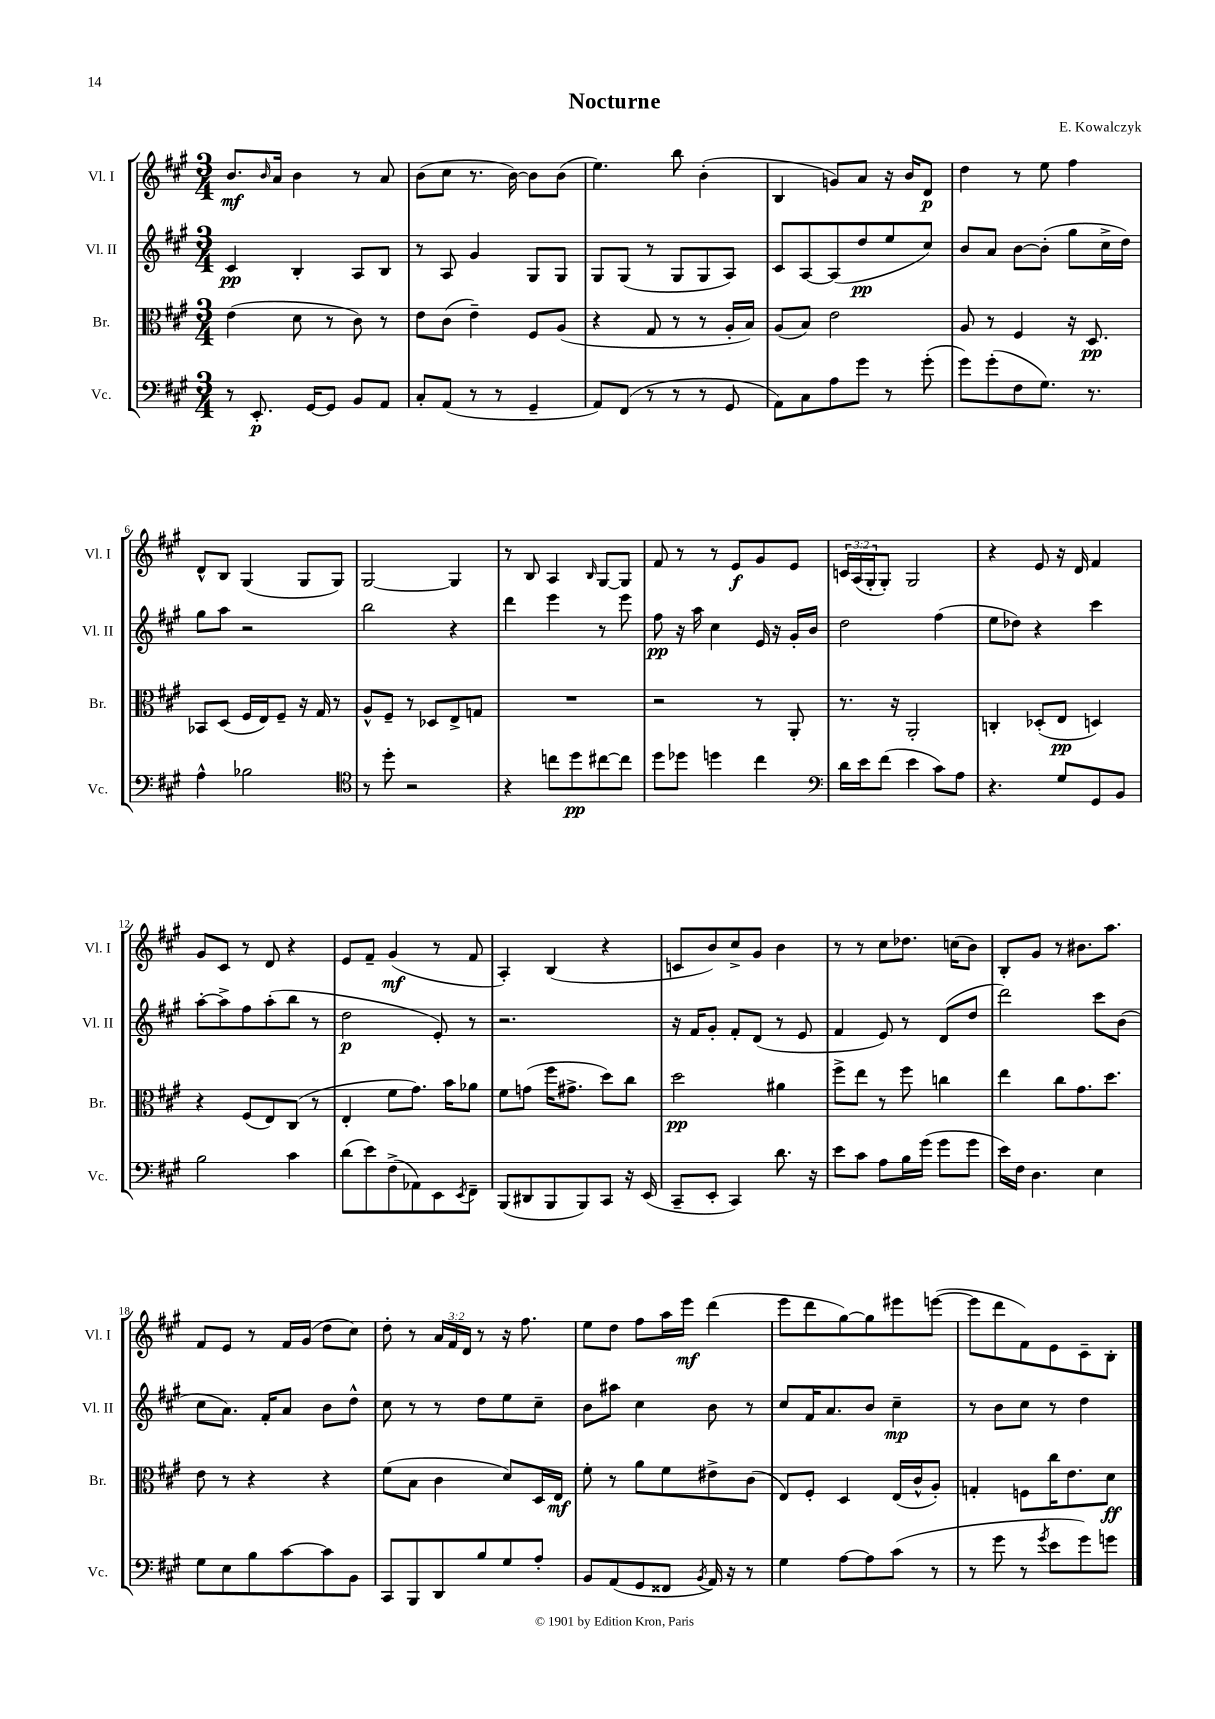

**kern	**kern	**kern	**kern
*staff4	*staff3	*staff2	*staff1
*clefF4	*clefC3	*clefG2	*clefG2
*k[f#c#g#]	*k[f#c#g#]	*k[f#c#g#]	*k[f#c#g#]
*M3/4	*M3/4	*M3/4	*M3/4
8r	(4e	4c#	8.b
8.EE'	.	.	.
.	.	.	16qqb
.	.	.	16a
.	8d	4B'	4b
[16GG#	.	.	.
8GG#]	8r	.	.
8BB	8c#)	8A	8r
8AA	8r	8B	8a
=	=	=	=
8C#'	8e	8r	(8b
(8AA	(8c#	8A	8cc#
8r	4e~)	4g#	8.r
8r	.	.	.
.	.	.	[16b)
4GG#~	8F#	8G#	8b]
.	(8A	8G#	(8b
=	=	=	=
8AA)	4r	8G#	4.ee)
(8FF#	.	(8G#	.
8r	8G#	8r	.
8r	8r	8G#	8bb
8r	8r	8G#	(4b'
8GG#	16A'	8A)	.
.	16B)	.	.
=	=	=	=
8AA)	(8A	8c#	4B
8C#	8B)	[8A	.
8A	2e	(8A]	8g)
8g#	.	8dd	8a
8r	.	8ee	16r
.	.	.	16b
(8g#'	.	8cc#)	8d
=	=	=	=
8g#)	8A	8b	4dd
(8g#'	8r	8a	.
8F#	4F#	[8b	8r
8.G#)	.	(8b']	8ee
.	16r	8gg#	4ff#
8.r	8.D	.	.
.	.	16cc#^	.
.	.	16dd)	.
=	=	=	=
4A^^	8BB-	8gg#	8d^^
.	(8D	8aa	8B
2B-	16F#	2r	(4G#
.	16E)	.	.
.	8F#~	.	.
.	16r	.	8G#
.	16G#	.	.
.	8r	.	8G#)
=	=	=	=
*clefC4	*	*	*
8r	8A^^	2bb	[2G#
8dd'	8F#~	.	.
2r	8r	.	.
.	8D-	.	.
.	8E^	4r	4G#]
.	8G	.	.
=	=	=	=
4r	2.r	4ddd	8r
.	.	.	8B
8cc	.	4eee	4A
8dd	.	.	.
.	.	.	16qqB
[8cc#	.	8r	[8G#
8cc#]	.	8eee	8G#]
=	=	=	=
8dd	2r	8ff#	8f#
8dd-	.	16r	8r
.	.	16aa	.
4dd	.	4cc#	8r
.	.	.	8e
4cc#	8r	16e	8g#
.	.	16r	.
.	8AA'	16g#'	8e
.	.	16b	.
=	=	=	=
*clefF4	*	*	*
16d	8.r	2dd	24c
.	.	.	(24A
16e	.	.	.
.	.	.	24G#'
(8f#	.	.	8G#')
.	16r	.	.
4e	2AA'	.	2G#
8c#)	.	(4ff#	.
8A	.	.	.
=	=	=	=
4.r	4C'	8ee	4r
.	.	8dd-)	.
.	(8D-'	4r	8e
8G#	8E	.	16r
.	.	.	16d
8GG#	4D)	4ccc#	4f#
8BB	.	.	.
=	=	=	=
2B	4r	[8aa'	8g#
.	.	8aa^]	8c#
.	(8F#	8ff#	8r
.	8E)	(8aa'	8d
4c#	(8C#	8bb	4r
.	8r	8r	.
=	=	=	=
(8d	4E'	2dd	8e
8e)	.	.	8f#~
(8F#^	8f#	.	(4g#
8AA-)	8.g#)	.	.
8EE	.	8e')	8r
.	16b	.	.
8qEE	.	.	.
8FF#~	8a-	8r	8f#
=	=	=	=
(8BBB	8f#	2.r	4A')
8DD#	(8g	.	.
8BBB	16ff#	.	(4B
.	8.g#^	.	.
8BBB)	.	.	.
8CC#	8dd)	.	4r
16r	8cc#	.	.
(16EE	.	.	.
=	=	=	=
8CC#~	2dd	16r	8c
.	.	16f#	.
8EE'	.	8g#'	8b)
4CC#)	.	8f#'	8cc#^
.	.	(8d	8g#
8.d	4a#	8r	4b
.	.	8e	.
16r	.	.	.
=	=	=	=
8e	8ff#^	4f#	8r
8c#	8ee	.	8r
8A	8r	8e)	8cc#
16B	8ff#	8r	8.dd-
(16g#	.	.	.
8g#	4cc	(8d	.
.	.	.	(16cc
8g#	.	8dd	8b)
=	=	=	=
16e)	4ee	2ddd)	8B'
16F#	.	.	.
4.D	.	.	8g#
.	8cc#	.	8r
.	8.g#	.	8.b#
4E	.	8ccc#	.
.	8.dd	.	8.aa
.	.	(8b	.
=	=	=	=
8G#	8e	8cc#	8f#
8E	8r	8.a)	8e
8B	4r	.	8r
.	.	16f#'	.
[8c#	.	8a	16f#
.	.	.	(16g#
8c#]	4r	8b	8dd
8BB	.	8dd^^	8cc#)
=	=	=	=
8CC#	(8f#	8cc#	8dd'
8BBB	8B	8r	8r
8DD	4c#	8r	24a
.	.	.	24f#
.	.	.	24d
8B	.	8dd	8r
8G#	8d)	8ee	16r
.	.	.	8.ff#
8A'	16D	8cc#~	.
.	16E	.	.
=	=	=	=
8BB	8f#'	8b	8ee
(8AA	8r	8aa#	8dd
8GG#	8a	4cc#	8ff#
8FF##	8f#	.	16aa
.	.	.	16eee
8qBB	.	.	.
16AA)	8e#^	8b	(4ddd
16r	.	.	.
8r	(8c#	8r	.
=	=	=	=
4G#	8E)	8cc#	8eee
.	8F#'	16f#	8ddd
.	.	8.a	.
[8A	4D	.	[8gg#)
8A]	.	8b	8gg#]
(8c#	(16E	4cc#~	8eee#
.	16c#^^	.	.
8r	8A')	.	([8eee
=	=	=	=
8r	4G'	8r	8eee]
8g#	.	8b	8ddd
8r	8F	8cc#	8f#)
8qg#	.	.	.
8e	16cc#	8r	8e
.	8.e	.	.
8g#)	.	4dd	8c#~
8g	8d	.	8B'
==	==	==	==
*-	*-	*-	*-
